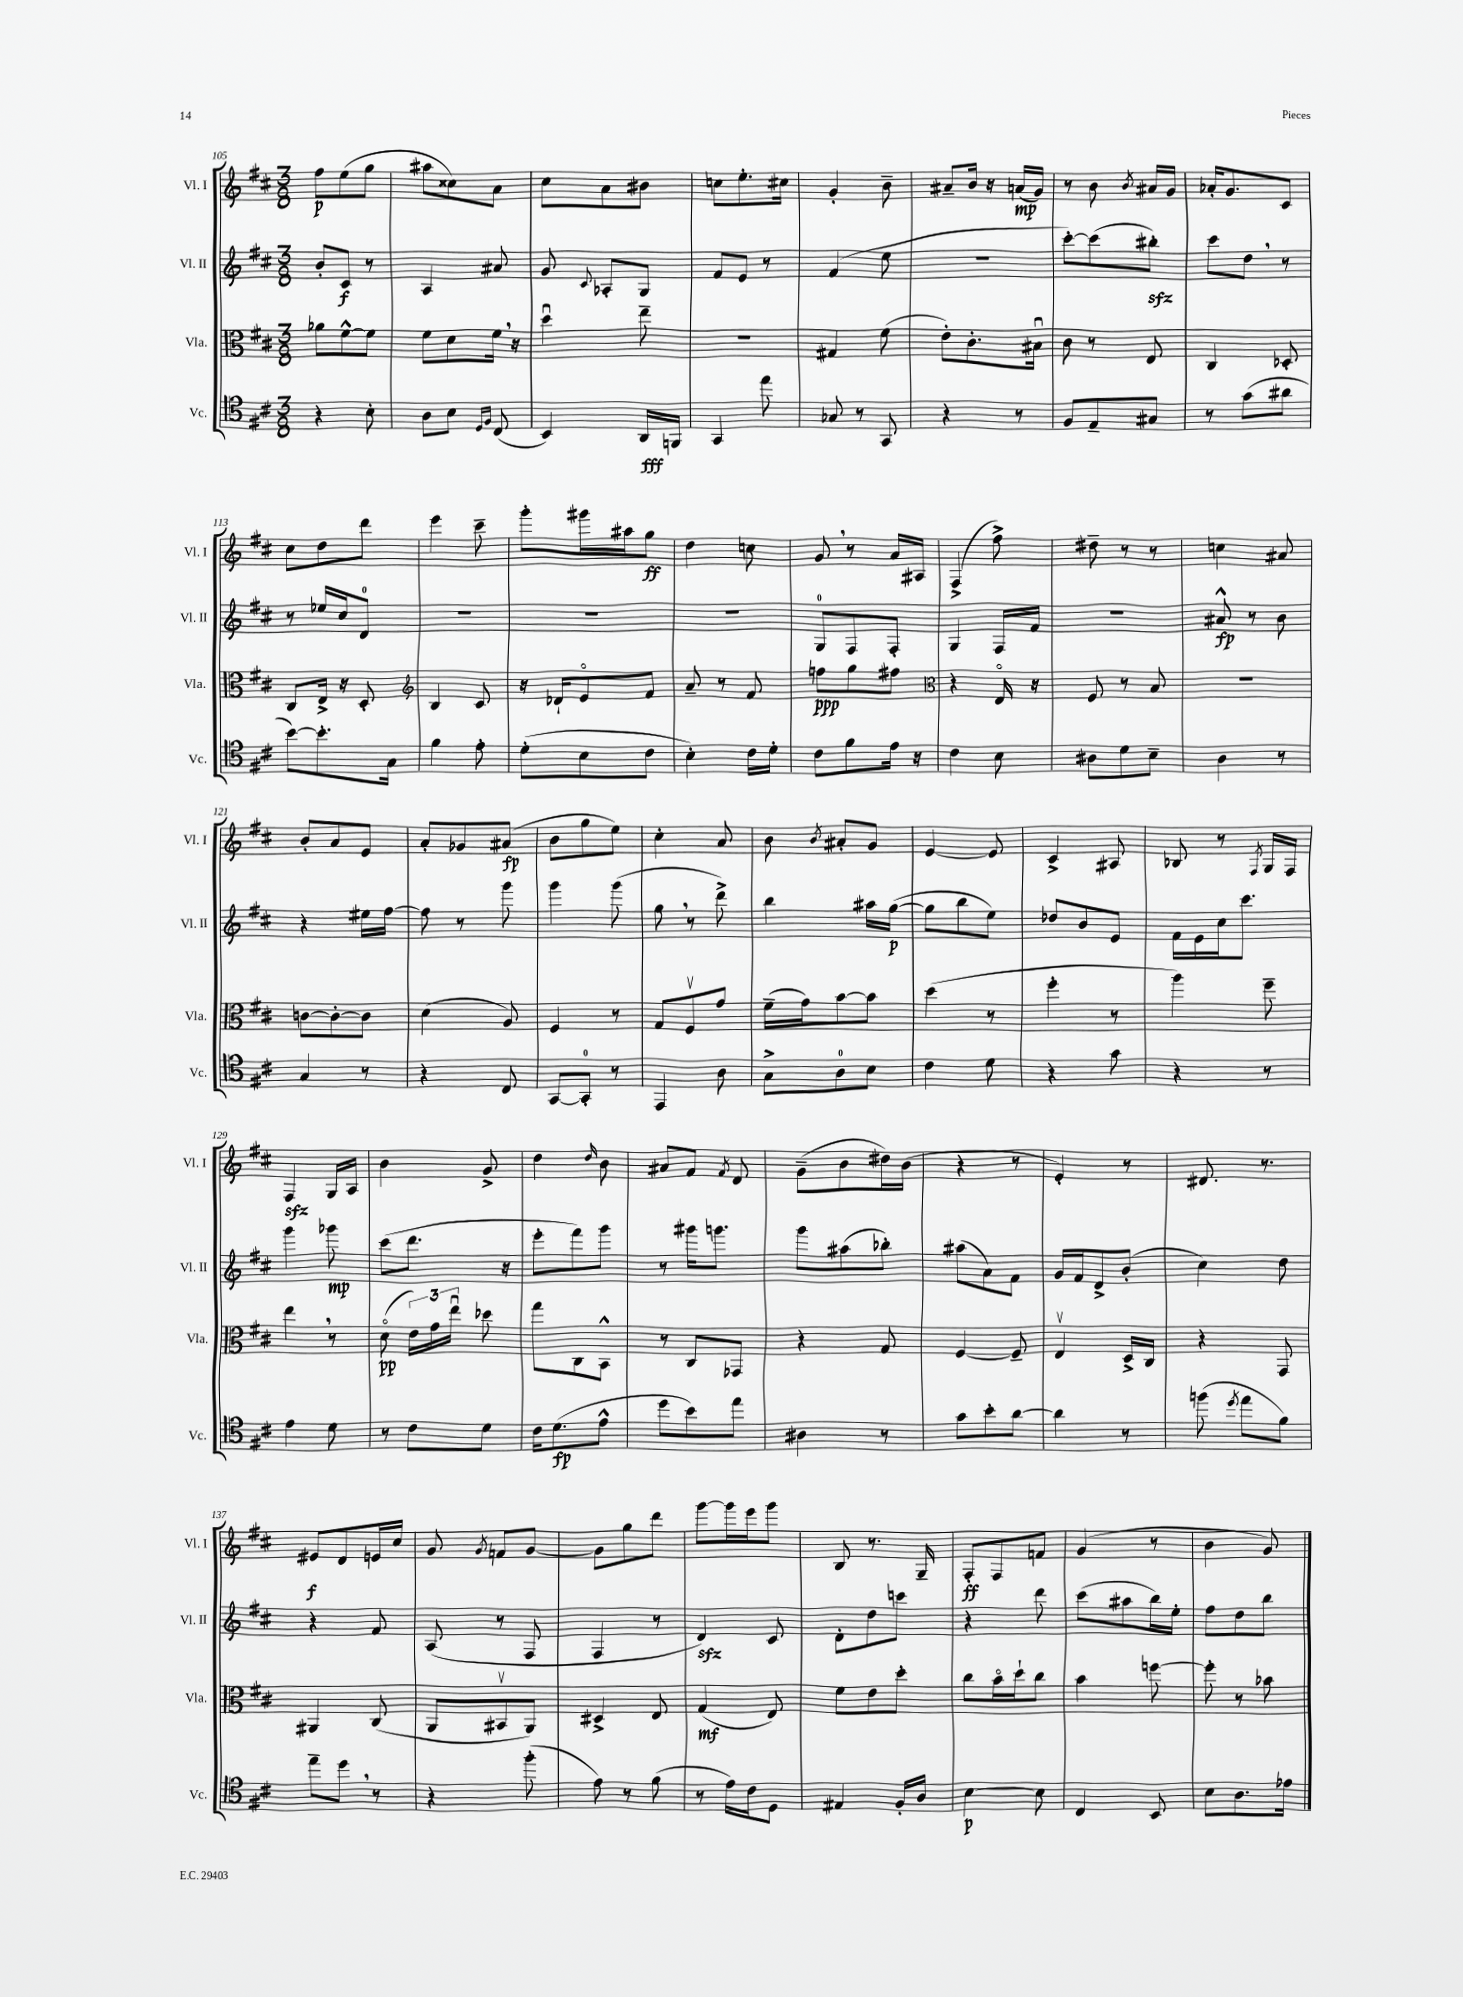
<<
\new StaffGroup <<
\new Staff = "s0" \with { instrumentName = "Vl. I" shortInstrumentName = "Vl. I" } {
    \clef treble \key d \major \numericTimeSignature \time 3/8
    \autoBeamOff fis''8[\p e''8( g''8] |
    ais''8[ cisis''8) a'8] |
    cis''8[ a'8 bis'8] |
    c''8[ e''8.-. cis''16] |
    g'4-. b'8-- |
    ais'8[-- b'16] r16 a'16[\mp( g'16]) |
    r8 b'8 \acciaccatura { b'8 } ais'16[ g'16] |
    aes'16[-. g'8. cis'8] |
    cis''8[ d''8 d'''8] |
    e'''4 cis'''8-- |
    g'''8[-. gis'''16 ais''16 g''8]\ff |
    d''4 c''8 |
    g'8 \breathe r8 a'16[ ais16] |
    fis4->( fis''8->) |
    dis''8-- r8 r8 |
    c''4 ais'8 |
    b'8[-. a'8 e'8] |
    a'8[-. ges'8 ais'8]\fp( |
    b'8[ g''8 e''8]) |
    cis''4-. a'8 |
    b'8 \acciaccatura { b'8 } ais'8[-. g'8] |
    e'4~ e'8 |
    cis'4-> ais8 |
    bes8 r8 \acciaccatura { fis8 } g16[ fis16] |
    fis4\sfz g16[ a16] |
    b'4 g'8-> |
    d''4 \grace { d''16 } b'8 |
    ais'8[ fis'8] \acciaccatura { fis'8 } d'8 |
    g'8[--( b'8 dis''16) b'16]( |
    r4 r8 |
    e'4-.) r8 |
    dis'8. r8. |
    eis'8[\f d'8 e'16 cis''16] |
    g'8 \acciaccatura { g'8 } f'8[ g'8]~ |
    g'8[ g''8 d'''8] |
    g'''8[~ g'''16 e'''16 g'''8] |
    b8 r8. g16-- |
    fis8[-.\ff fis8 f'8] |
    g'4( r8 |
    b'4 g'8) \bar "|." |
}
\new Staff = "s1" \with { instrumentName = "Vl. II" shortInstrumentName = "Vl. II" } {
    \clef treble \key d \major \numericTimeSignature \time 3/8
    \autoBeamOff b'8[-. cis'8]\f r8 |
    a4 ais'8 |
    g'8 \appoggiatura { cis'8 } aes8[-. g8] |
    fis'8[ e'8] r8 |
    fis'4( e''8 |
    R4. |
    cis'''8[~-.) cis'''8( bis''8]-.\sfz) |
    cis'''8[ d''8] \breathe r8 |
    r8 ees''16[ cis''16 d'8]-0 |
    R4. |
    R4. |
    R4. |
    g8[-0 fis8 fis8]-. |
    g4 fis16[ fis'16] |
    R4. |
    ais'8-^\fp r8 b'8 |
    r4 eis''16[ fis''16]~ |
    fis''8 r8 g'''8 |
    g'''4 g'''8( |
    g''8 \breathe r8 d'''8->) |
    b''4 ais''16[ g''16]~\p( |
    g''8[ b''8 e''8]) |
    des''8[ b'8 e'8] |
    fis'16[ e'16 cis''16 cis'''8.] |
    g'''4 ges'''8\mp |
    cis'''8[( d'''8.] r16 |
    e'''8[-. fis'''8) g'''8] |
    r8 gis'''16[ g'''8.] |
    g'''8[ ais''8( bes''8]-.) |
    ais''8[( a'8) fis'8] |
    g'16[ fis'16 d'8-> b'8]-.( |
    cis''4) d''8 |
    r4 fis'8 |
    a8( r8 fis8 |
    fis4 r8 |
    d'4\sfz) cis'8 |
    d'8[-. d''8 c'''8] |
    r4 d'''8 |
    cis'''8[( ais''8 b''16) e''16]-. |
    fis''8[ d''8 b''8] \bar "|." |
}
\new Staff = "s2" \with { instrumentName = "Vla." shortInstrumentName = "Vla." } {
    \clef alto \key d \major \numericTimeSignature \time 3/8
    \autoBeamOff aes'8[ fis'8~-^ fis'8] |
    fis'8[ d'8 fis'16] \breathe r16 |
    d''4\downbow e''8-- |
    R4. |
    gis4 fis'8( |
    e'8[-.) cis'8.-. bis16]\downbow |
    cis'8 r8 e8 |
    cis4 des8-. |
    cis8[ e16]-> r16 d8-. |
    \clef treble b4 cis'8 |
    r16 des'16[-! e'8\flageolet fis'8] |
    a'8-- r8 fis'8 |
    f''8[\ppp g''8 fis''8] |
    \clef alto r4 e16\flageolet r16 |
    fis8 r8 b8 |
    R4. |
    c'8[~ c'8~-. c'8] |
    d'4( a8) |
    fis4 r8 |
    g8[ fis8\upbow g'8] |
    fis'16[--( g'16) b'8~ b'8] |
    d''4( r8 |
    fis''4-. r8 |
    a''4) fis''8-- |
    e''4 \breathe r8 |
    d'8\flageolet\pp( \tuplet 3/2 { e'16[) g'16 e''16]\downbow } des''8 |
    g''8[ cis8 b,8]-^ |
    r8 cis8[ ges,8] |
    r4 g8 |
    fis4~ fis8-- |
    e4\upbow d16[-> cis16] |
    r4 g,8 |
    ais,4 cis8( |
    a,8[ bis,8\upbow a,8]) |
    dis4-> e8 |
    g4\mf( e8) |
    fis'8[ e'8 d''8]-. |
    cis''8[ b'16\flageolet d''16-! cis''8] |
    b'4 f''8~ |
    f''8-. r8 bes'8 \bar "|." |
}
\new Staff = "s3" \with { instrumentName = "Vc." shortInstrumentName = "Vc." } {
    \clef tenor \key d \major \numericTimeSignature \time 3/8
    \autoBeamOff r4 b8-. |
    a8[ b8] \grace { d16[ fis16] } cis8( |
    b,4) a,16[\fff f,16] |
    g,4 e''8 |
    ges8 r8 g,8 |
    r4 r8 |
    fis8[ e8-- gis8] |
    r8 g'8[( ais'8] |
    b'8[~) b'8.-. g16] |
    fis'4 e'8-. |
    d'8[-.( b8 cis'8] |
    b4-.) cis'16[ d'16]-. |
    cis'8[ fis'8 e'16] r16 |
    cis'4 b8 |
    ais8[ d'8 b8]-- |
    a4 r8 |
    g4 r8 |
    r4 cis8 |
    g,8[~ g,8]-0-. r8 |
    e,4 a8 |
    g8[-> a8-0 b8] |
    cis'4 d'8 |
    r4 g'8 |
    r4 r8 |
    e'4 d'8 |
    r8 cis'8[ d'8] |
    cis'16[ d'8.\fp( e'8]-^ |
    d''8[ b'8) e''8] |
    ais4 r8 |
    g'8[ b'8-. a'8]~ |
    a'4 r8 |
    f''8( \acciaccatura { d''8 } e''8[ fis'8]) |
    e''8[-- d''8] \breathe r8 |
    r4 fis''8-.( |
    e'8) r8 fis'8( |
    r8 e'16[) cis'16 d8] |
    eis4 fis16[-. a16] |
    b4~\p b8 |
    cis4 b,8 |
    b8[ a8. ees'16] \bar "|." |
}
>>
>>
\layout { \context { \Score currentBarNumber = #105 } }
